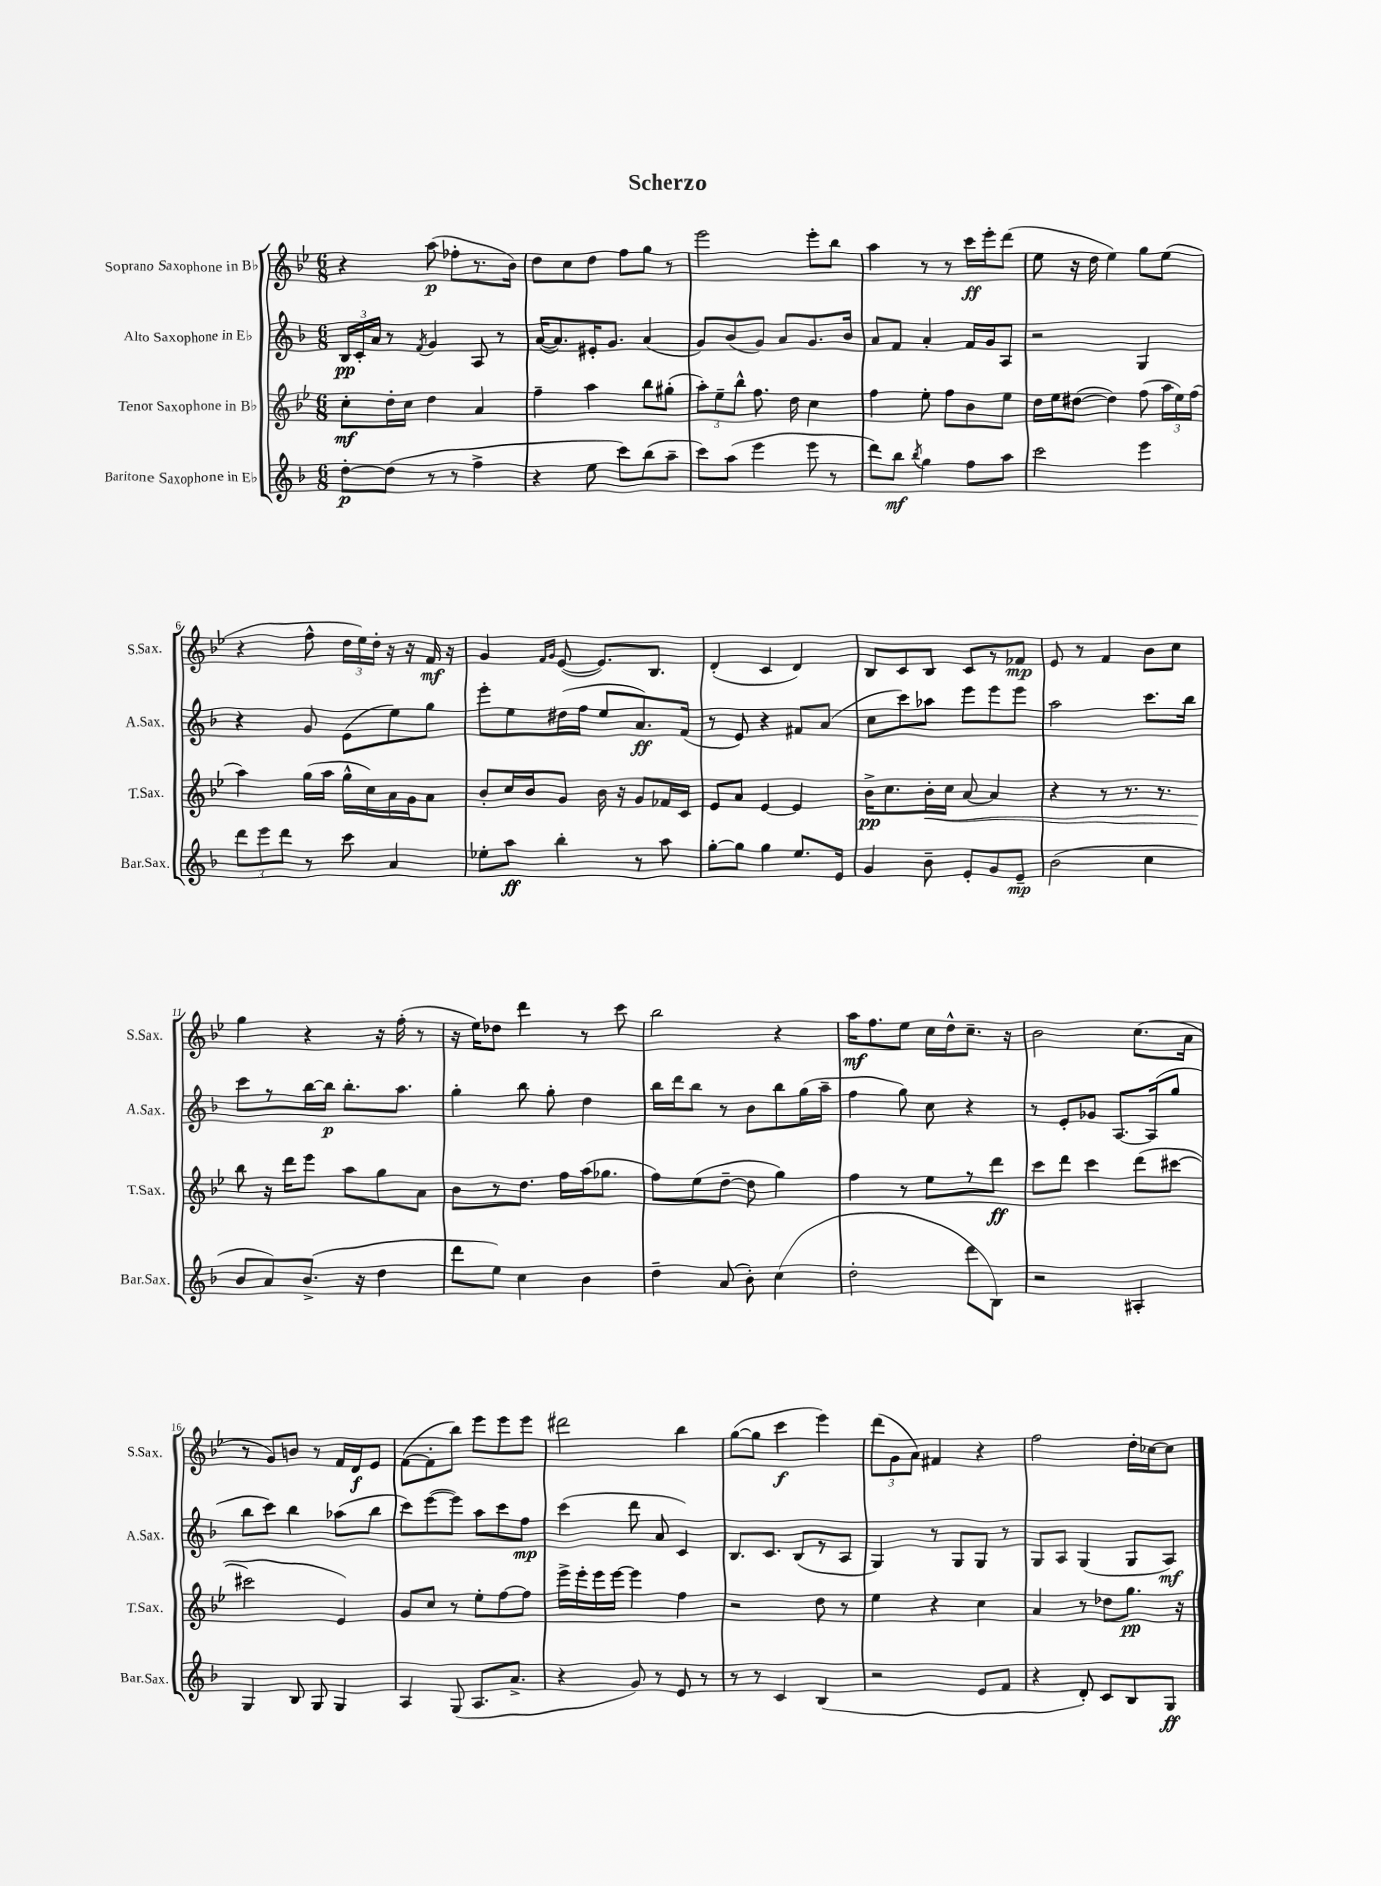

**kern	**kern	**kern	**kern
*staff4	*staff3	*staff2	*staff1
*clefG2	*clefG2	*clefG2	*clefG2
*k[b-]	*k[b-e-]	*k[b-]	*k[b-e-]
*M6/8	*M6/8	*M6/8	*M6/8
[8dd'	8cc'	24B-	4r
.	.	24c'	.
.	.	24a	.
(8dd]	16dd'	8r	.
.	16cc	.	.
.	.	8qf	.
8r	4dd	4g	(8aa
8r	.	.	8ff-'
4ff^	4a	8A	8.r
.	.	8r	.
.	.	.	16b-)
=	=	=	=
4r	4ff~	([16a	8dd
.	.	8.a])	.
.	.	.	8cc
8ee	4aa	16e#'	8dd
.	.	8.g	.
8ccc)	.	.	8ff
(8bb-	8bb-	(4a	8gg
8aa~	(8gg#'	.	8r
=	=	=	=
8ccc)	12aa')	8g)	2eee-
.	12ee-~	.	.
(8aa	.	(8b-	.
.	12bb-^^	.	.
4eee	8.ff	8g)	.
.	.	8a	.
.	16dd	.	.
8eee	4cc	8.g	8eee-'
8r	.	.	8bb-
.	.	16b-	.
=	=	=	=
8ddd)	4ff	8a	4aa
8bb-	.	8f	.
8qbb-	.	.	.
4gg	8ee-'	4a'	8r
.	8ff	.	8r
8ff	8b-	16f	16ccc
.	.	16g	16eee-'
8aa	8ee-	8A	(8ddd
=	=	=	=
2ccc	16dd	2r	8ee-
.	16ee-	.	.
.	([8dd#	.	16r
.	.	.	16dd
.	4dd#])	.	4ee-)
4eee	(8ff	4G	8gg
.	24aa	.	(8ee-
.	24ee-)	.	.
.	(24ff	.	.
=	=	=	=
12ddd	4aa)	4r	4r
12eee	.	.	.
12ddd	.	.	.
8r	(16gg	8g	8ff^^
.	16aa	.	.
8ccc	16gg^^	(8e	24dd
.	.	.	24ee-)
.	16cc)	.	.
.	.	.	24dd'
4a	16a	8ee)	16r
.	16g	.	16r
.	8a	8gg	16f
.	.	.	16r
=	=	=	=
8ee-'	8b-'	8eee'	4g
8aa	16cc	8ee	.
.	16b-	.	.
.	.	.	16qqf
.	.	.	16qqg
4bb-'	8g	(16dd#	([8e-
.	.	16ff	.
.	16b-	8ee	8.e-])
.	16r	.	.
8r	8g	8.a)	.
.	.	.	8.B-
8aa	16f-	.	.
.	16c	(16f	.
=	=	=	=
[8gg'	8e-	8r	(4d'
8gg]	8a	8e)	.
4gg	[4e-	4r	4c
8.ee	4e-]	8f#	4d)
.	.	(8a	.
16e	.	.	.
=	=	=	=
4g	16b-^	8cc	8B-
.	8.cc	.	.
.	.	8ccc)	8c
8b-~	16b-'	8aa-	8B-
.	16cc	.	.
8e'	[8a	8eee	8c
8g	4a]	8eee	8r
8e~	.	8eee	8f-
=	=	=	=
(2b-	4r	2aa	8e-
.	.	.	8r
.	8r	.	4f
.	8.r	.	.
4cc	.	8.ccc	8b-
.	8.r	.	.
.	.	.	8cc
.	.	16bb-	.
=	=	=	=
8b-	8bb-	8ccc	4gg
8a)	16r	8r	.
.	16ddd	.	.
(8.b-^	8eee-	[16bb-	4r
.	.	16bb-]	.
.	8aa	8.bb-'	.
16r	.	.	.
4dd	8gg	.	16r
.	.	8.aa	(16ff'
.	8a	.	8r
=	=	=	=
8ddd	8b-	4gg'	16r
.	.	.	16ee-)
8ee)	8r	.	8dd-
4cc	8.dd	8bb-	4ddd
.	.	8gg'	.
.	16ff	.	.
4b-	(16aa	4dd	8r
.	8.gg-	.	.
.	.	.	8ccc
=	=	=	=
4dd~	8ff)	16bb-	2bb-
.	.	16ddd	.
.	(8ee-	8bb-	.
(8a	[8dd~	8r	.
8b-')	8dd]	8b-	.
(4cc	4gg)	8bb-	4r
.	.	(16gg	.
.	.	16aa~	.
=	=	=	=
2dd'	4ff	4ff	16aa
.	.	.	8.ff
.	8r	8gg)	8ee-
.	8ee-	8cc	16cc
.	.	.	16dd^^
8ddd	8r	4r	8.cc~
8B-)	8ddd	.	.
.	.	.	16r
=	=	=	=
2r	8ccc	8r	2b-
.	8ddd	8e'	.
.	4ccc	8g-	.
.	.	[8.A	.
4A#'	(8ddd	.	(8.cc
.	.	(16A]	.
.	[8ccc#	8gg	.
.	.	.	16a
=	=	=	=
4G	2ccc#]	8bb-	8r
.	.	8ccc)	8g)
8B-	.	4bb-	8b
8G	.	.	8r
4G	4e-)	(8aa-	16f
.	.	.	16d
.	.	8bb-	8e-
=	=	=	=
4A	8g	8ccc)	([8f
.	8cc	([8eee	8f']
(8G	8r	8eee])	8bb-)
8.A	8ee-'	8aa	8eee-
.	[8ff	8ccc	8eee-
8.a^	.	.	.
.	8ff]	8ff	8eee-
=	=	=	=
4r	16eee-^	(4ccc	2ddd#
.	16eee-'	.	.
.	16eee-	.	.
.	[16eee-	.	.
8g)	4eee-]	8ddd	.
8r	.	8a	.
8e	4ff	4c)	4bb-
8r	.	.	.
=	=	=	=
8r	2r	8.B-	([8gg
8r	.	.	8gg]
.	.	8.c	.
4c	.	.	4ccc
.	.	(8B-	.
(4B-	8dd	8r	4eee-)
.	8r	8A	.
=	=	=	=
2r	4ee-	4G)	(12ddd
.	.	.	12g
.	.	.	12a)
.	4r	8r	4f#
.	.	8G	.
8e	4cc	8G	4r
8f	.	8r	.
=	=	=	=
4r	4a	8G	2ff
.	.	8A	.
8d')	8r	(4G	.
8c	8dd-	.	.
8B-	8.gg	8G	16dd'
.	.	.	[16cc-
8G	.	8A)	8cc-]
.	16r	.	.
==	==	==	==
*-	*-	*-	*-
